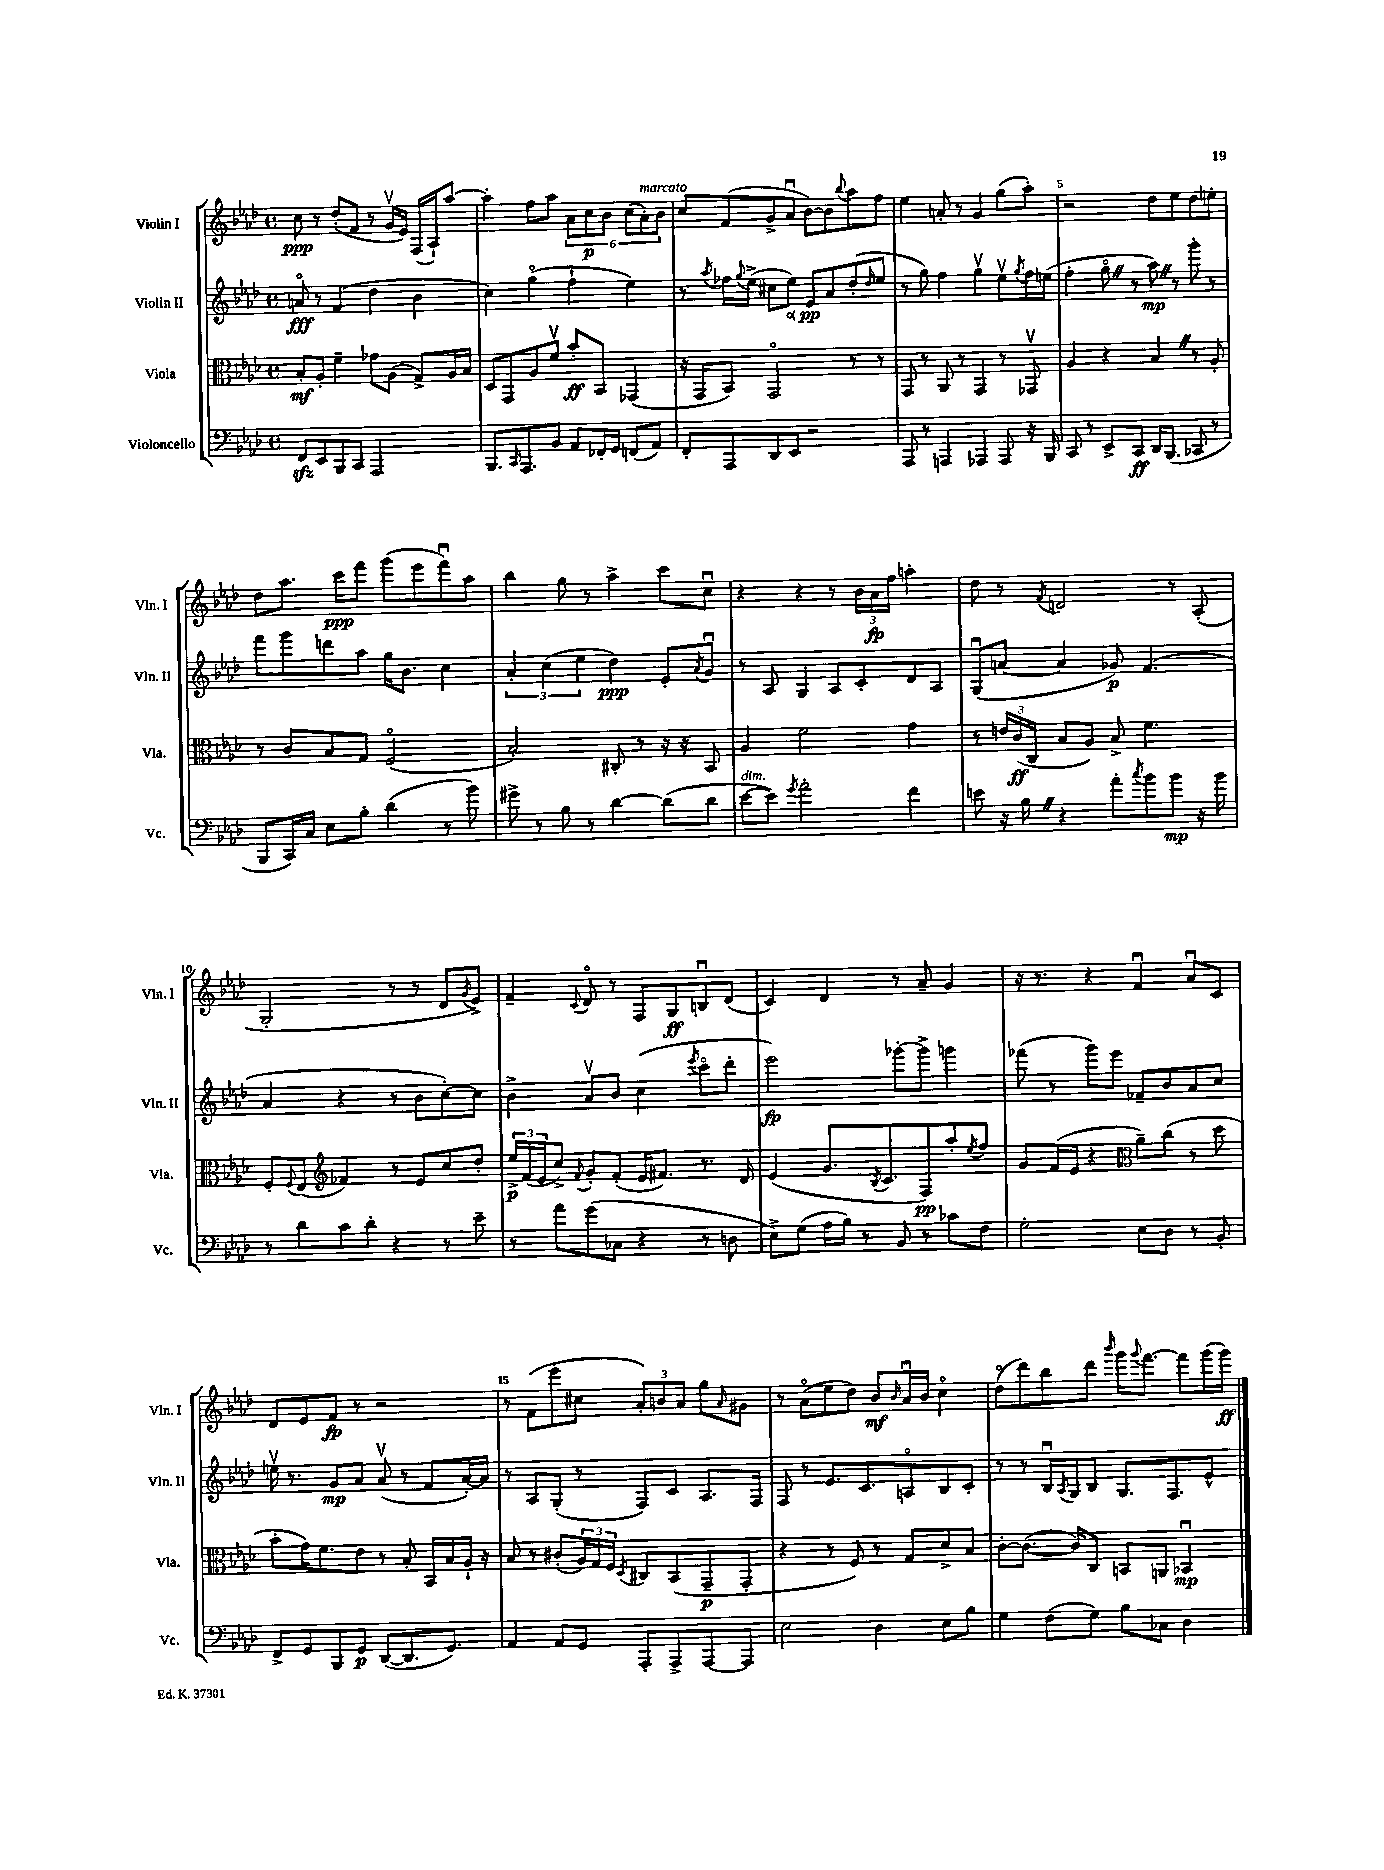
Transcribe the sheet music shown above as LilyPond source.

<<
\new StaffGroup <<
\new Staff = "s0" \with { instrumentName = "Violin I" shortInstrumentName = "Vln. I" } {
    \clef treble \key aes \major \defaultTimeSignature \time 4/4
    c''8\ppp r8 des''8-.( f'8 r8 g'16\upbow ees'16) f16( aes16-!) aes''8~ |
    aes''4-. f''8 aes''8 \tuplet 6/4 { aes'8 c''8\p bes'8 c''8( aes'8-.^\markup { \italic "marcato" }) bes'8 } |
    c''8 f'8( g'8-> aes'8\downbow bes'8~) bes'8 \appoggiatura { bes''8 } aes''8 f''8 |
    ees''4 a'8-. r8 g'4 g''8( aes''8-.) |
    r2 des''8 ees''8 des''8 e''8-. |
    des''8 aes''8. c'''16\ppp f'''8 g'''8( ees'''8 f'''8\downbow) aes''8 |
    bes''4 g''8 r8 aes''4-> c'''8 c''8\downbow |
    r4 r4 r8 \tuplet 3/2 { bes'16 aes'16\fp f''16 } a''4-. |
    des''8 r8 \acciaccatura { f'8 } d'2 r8 aes8-.( |
    g2-. r8 r8 des'8 \acciaccatura { g'8 } ees'8->) |
    f'4-- \appoggiatura { c'8 } des'8\flageolet r8 f8 g8\ff b8\downbow des'8( |
    c'4) des'4 r8 aes'8-- g'4 |
    r16 r8. r4 f'4\downbow aes'8\downbow c'8 |
    des'8 ees'8 f'8\fp r8 r2 |
    r8 f'8( ees'''8-. cis''8 \tuplet 3/2 { aes'8-.) b'8 aes'8 } g''8 \grace { aes'16 } gis'8 |
    r8 aes'8\flageolet( ees''8 des''8) bes'8\mf \grace { bes'16 } aes'16\downbow bes'16 c''4\flageolet |
    des''8\flageolet( des'''8) bes''8 des'''8 \grace { bes'''16 } g'''16 \appoggiatura { g'''8 } f'''8.~ f'''8 g'''16( g'''16\ff) \bar "|." |
}
\new Staff = "s1" \with { instrumentName = "Violin II" shortInstrumentName = "Vln. II" } {
    \clef treble \key aes \major \defaultTimeSignature \time 4/4
    a'8\flageolet\fff r8 f'4( des''4 bes'4 |
    c''4) g''4\flageolet( f''4-! ees''4) |
    r8 \acciaccatura { aes''8 } fes''16 \appoggiatura { g''8 } ees''16->( cis''8 \once \override Hairpin.circled-tip = ##t ees''8\<) ees'8\pp\! aes'8 des''8-.( \grace { des''16 } ees''8 |
    r8 g''8) f''4 g''4\upbow ees''8\upbow \acciaccatura { g''8 } f''16 e''16( |
    f''4-. g''8\flageolet \once \override BreathingSign.text = \markup { \musicglyph "scripts.caesura.straight" } \breathe r8 aes''8\mp) \once \override BreathingSign.text = \markup { \musicglyph "scripts.caesura.straight" } \breathe r8 g'''8-. r8 |
    f'''8 g'''8 d'''8 aes''8 g''16 bes'8. c''4 |
    \tuplet 3/2 { aes'4-. c''4( ees''4 } des''4\ppp) ees'8-. \acciaccatura { aes'8 } g'8\downbow |
    r8 aes8 g4 aes8 c'8-. des'8 aes8 |
    g8\downbow( a'8~ a'4 ges'8\p) f'4.( |
    aes'4 r4 r8 bes'8 c''8~-.) c''8 |
    bes'4-> aes'8\upbow bes'8 c''4( \acciaccatura { ees'''8 } c'''8\flageolet des'''8-. |
    ees'''2\fp) ges'''8~-. ges'''8-> g'''4 |
    fes'''8( r8 g'''8) ees'''8 fes'8-- bes'8 aes'8 c''8 |
    e''16\upbow r8. g'8\mp aes'8 aes'8\upbow( r8 f'8 aes'16~-.) aes'16 |
    r8 aes8 g8-.( r8 f8) c'8 aes8. f16 |
    f8 r8 ees'8. c'8. a8\flageolet bes8 c'8-. |
    r8 r8 bes16\downbow \acciaccatura { aes8 } g16 bes8 g8. f8. ees'8-^ \bar "|." |
}
\new Staff = "s2" \with { instrumentName = "Viola" shortInstrumentName = "Vla." } {
    \clef alto \key aes \major \defaultTimeSignature \time 4/4
    bes8-.\mf aes8-. f'4-- ges'8 aes8( g8->) aes16 bes16 |
    des8 g,8 aes8 f'8\upbow bes'8-.\ff bes,8 ges,4( |
    r16 g,16 bes,8) g,2\flageolet r8 r8 |
    g,8 r8 aes,8 r8 g,4 r8 ges,8\upbow |
    aes4 r4 bes4 \once \override BreathingSign.text = \markup { \musicglyph "scripts.caesura.straight" } \breathe r8 aes8-. |
    r8 c'8 bes8 g8 f2\flageolet( |
    bes2-.) cis8-. r8 r16 r16 bes,8 |
    aes4 f'2 g'4 |
    r8 \tuplet 3/2 { e'16 c'16\ff( c16 } bes8 aes8) bes8-> f'4. |
    f8-. \appoggiatura { f8 } ees8( \clef treble fes'4) r8 ees'8 c''8 des''8-. |
    \tuplet 3/2 { ees''16->\p f'16( ees'16 } c''8->) \appoggiatura { f'8 } g'8-. f'8-.( ees'16 fis'8.) r8. des'16 |
    ees'4( g'8. \acciaccatura { bes8 } c'8. f8\pp) aes''8-. \acciaccatura { ees''8 } f''8 |
    g'8 f'16( ees'16 r4 \clef alto aes'8--) c''8( r8 des''8 |
    bes'8-. g'16) f'8. ees'8 r8 bes8-. bes,16 bes16 aes16-! r16 |
    bes8 r8 cis'8-.( \tuplet 3/2 { aes16) g16 f16 } \acciaccatura { des8 } cis8 bes,8( g,8--\p g,8-. |
    r4 r8 f8) r8 g8 des'8-> bes8 |
    c'8~-. c'8.~( c'16) c8 b,8 a,8 bes,4\downbow\mp \bar "|." |
}
\new Staff = "s3" \with { instrumentName = "Violoncello" shortInstrumentName = "Vc." } {
    \clef bass \key aes \major \defaultTimeSignature \time 4/4
    f,8\sfz ees,8 bes,,8 c,8 aes,,2 |
    bes,,8. \grace { c,16 } aes,,8. bes,8 aes,8 fes,16-. g,16 f,8( aes,8) |
    f,8-. aes,,8 des,8 ees,8 r2 |
    aes,,8 r8 a,,4 aes,,4 aes,,8 r16 bes,,16 |
    c,8 r8 ees,8-> c,8\ff des,16 bes,,8.( ces,8 r8 |
    bes,,8 c,16) c16 ees8 bes8-. des'4( r8 bes'8) |
    gis'8-> r8 bes8 r8 des'4~ des'8( des'8 |
    ees'8~^\markup { \italic "dim." } ees'8) \acciaccatura { g'8 } aes'2-. f'4 |
    e'8 r16 bes16 \once \override BreathingSign.text = \markup { \musicglyph "scripts.caesura.straight" } \breathe r4 aes'8-. \acciaccatura { c''8 } bes'8 bes'8\mp r16 bes'16 |
    r8 des'8 c'8 des'8-. r4 r8 ees'8-- |
    r8 aes'8 g'8( ces8 r4 r8 d8 |
    ees8->) g8( aes16 bes16) r8 bes,8 r8 ces'8 f8 |
    g2-. ees8 des8 r8 bes,8-. |
    f,8-> g,8 bes,,8 g,8\p des,8~( des,8. g,8.) |
    aes,4 aes,8 g,8 aes,,8-. aes,,8-> aes,,8~ aes,,8 |
    ees2 des4 ees8 bes8 |
    g4 f8( g8) bes8 ces8 des4 \bar "|." |
}
>>
>>
\layout { \context { \Score \override BarNumber.break-visibility = ##(#f #t #t) barNumberVisibility = #(every-nth-bar-number-visible 5) } }
